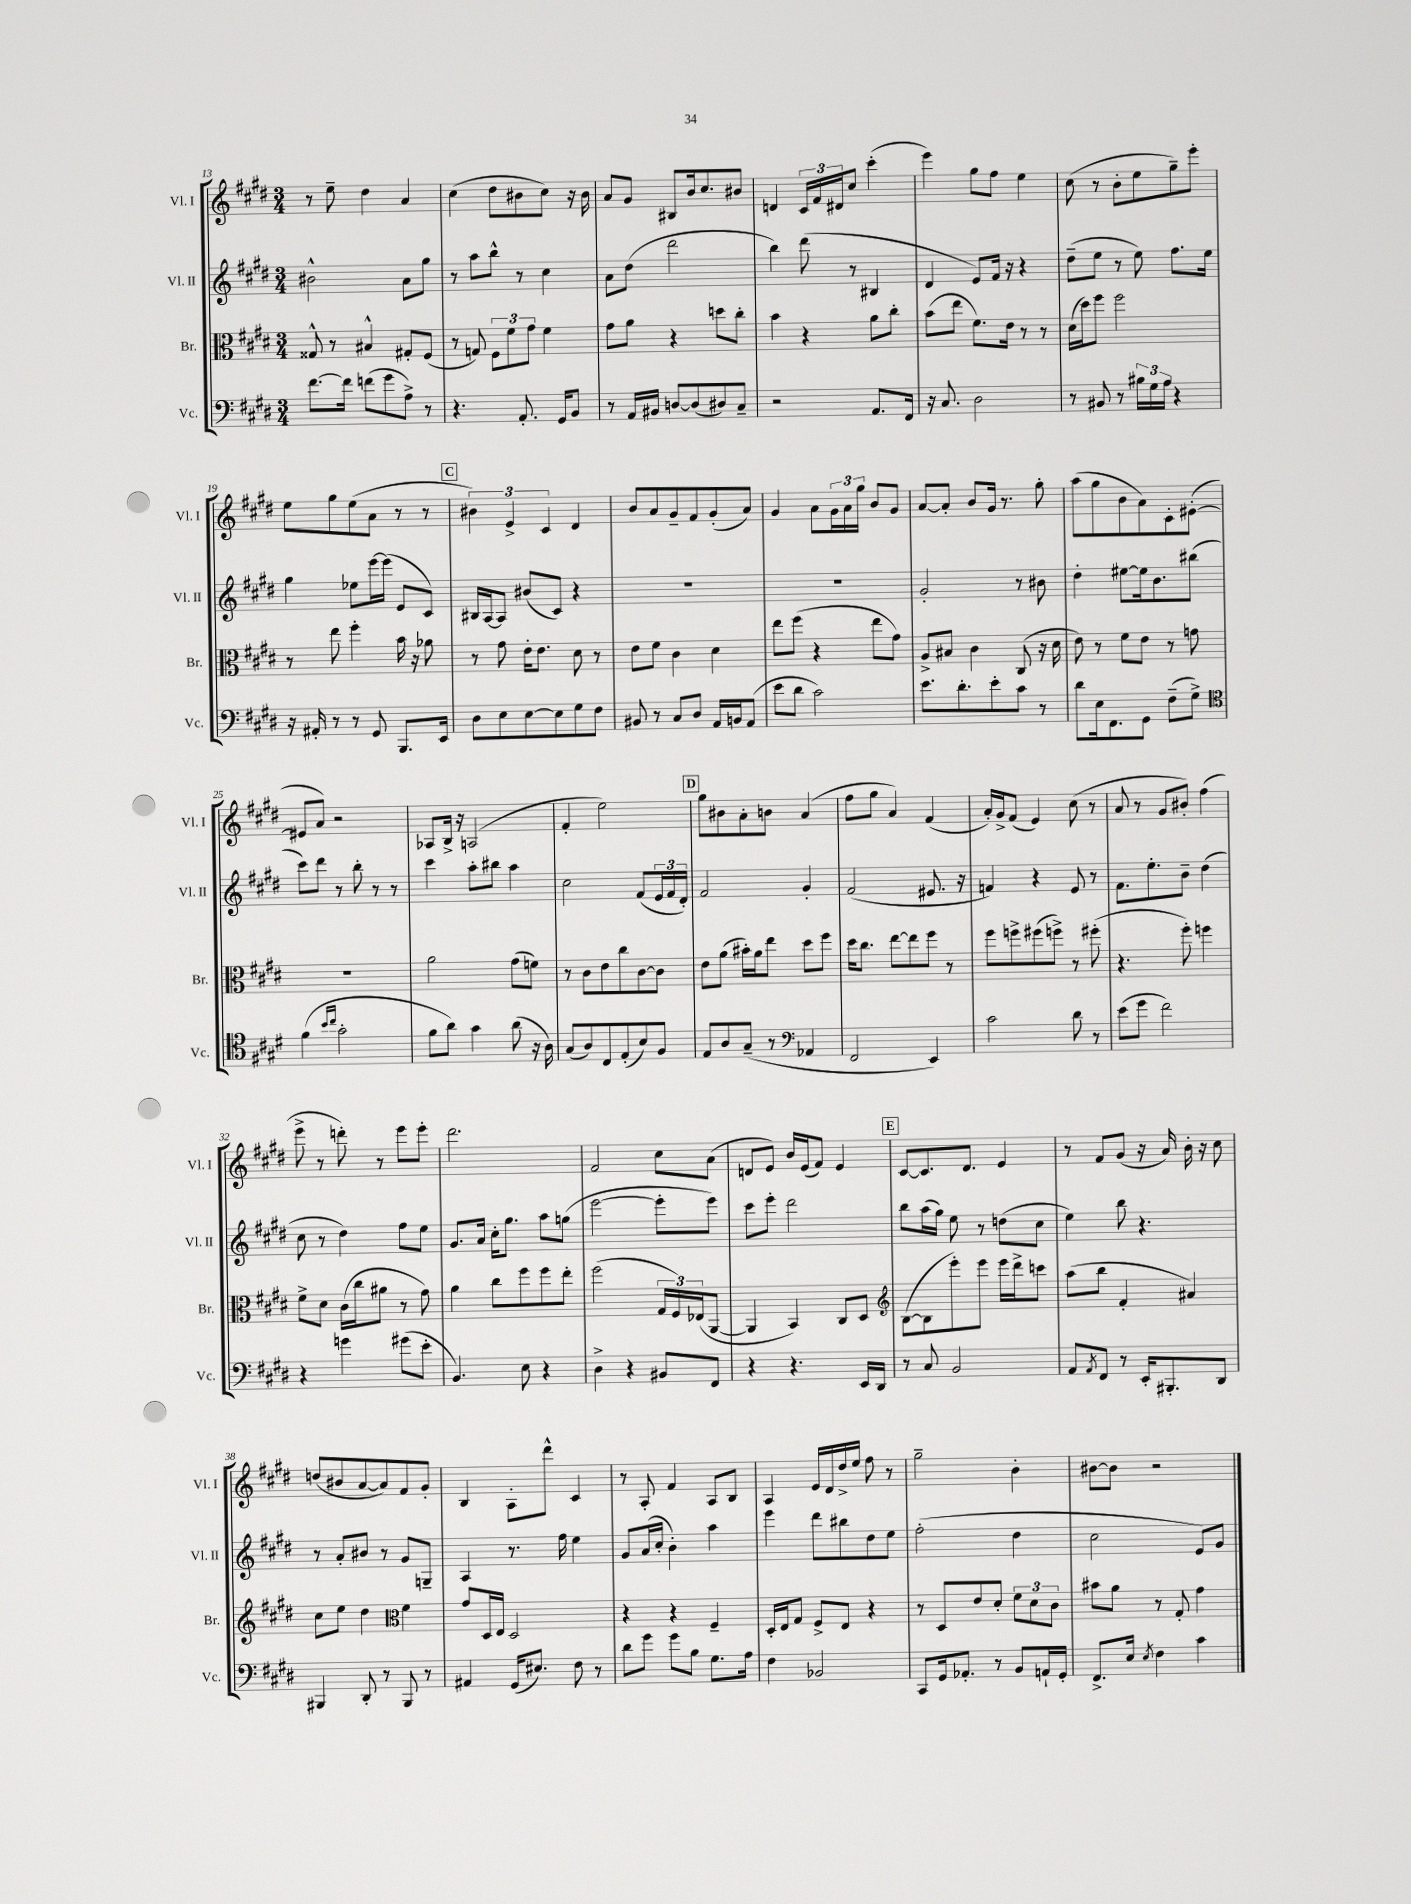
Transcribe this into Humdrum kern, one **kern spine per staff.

**kern	**kern	**kern	**kern
*part4	*part3	*part2	*part1
*staff4	*staff3	*staff2	*staff1
*I"Vc.	*I"Br.	*I"Vl. II	*I"Vl. I
*I'Vc.	*I'Br.	*I'Vl. II	*I'Vl. I
*clefF4	*clefC3	*clefG2	*clefG2
*k[f#c#g#d#]	*k[f#c#g#d#]	*k[f#c#g#d#]	*k[f#c#g#d#]
*M3/4	*M3/4	*M3/4	*M3/4
=13	=13	=13	=13
[8.f#\L	8G##X^^/	2b#X^^\	8r
.	8r	.	8ee~\
16f#\Jk]	.	.	.
(8fn\L	4B#X^^/	.	4dd#\
8g#\	.	.	.
8A^\J)	8G#X'/L	8a\L	4a/
8r	(8F#/J	8gg#\J	.
=14	=14	=14	=14
4.r	8r	8r	(4cc#\
.	8Gn/)	8aa\L	.
.	12F#\L	8bb^^\J	8dd#\L
.	12f#\	.	.
8.AA'/	.	8r	8b#X\
.	12g#\J	.	.
.	4f#\	4cc#\	8cc#\J)
16GG#/KL	.	.	.
8BB/J	.	.	16r
.	.	.	16b#\
=15	=15	=15	=15
8r	8g#\L	8a\L	8a/L
16AA/LL	8a\J	(8dd#\J	8g#/J
16BB#X/JJ	.	.	.
[8Dn/L	4r	2ddd#\	8B#X/L
(8D/]	.	.	16b/k
.	.	.	8.cc#/
8D#X/)	8ddn\L	.	.
8C#~/J	8cc#'\J	.	8b#X/J
=16	=16	=16	=16
2r	4b\	4bb\)	4dn/
.	4r	(8ddd#\	24c#/LL
.	.	.	24f#/
.	.	.	24d#X/J
.	.	8r	8cc#/J
8.AA/L	8a\L	4B#X/	(4ccc#'\
.	8cc#'\J	.	.
16FF#/Jk	.	.	.
=17	=17	=17	=17
16r	(8b\L	4d#/	4eee\)
8.C#/	.	.	.
.	8ee\J	.	.
2D#\	8.f#\L)	8e/L)	8gg#\L
.	.	16f#/Jk	8ff#\J
.	16e\Jk	16r	.
.	8r	4r	4ee\
.	8r	.	.
=18	=18	=18	=18
8r	(16d#\LL	(8dd#~\L	(8cc#\
.	16dd#\J)	.	.
8BB#X/	8ff#\J	8ee\J	8r
8r	2ff#\	8r	8b'\L
24B#X\LL	.	8ee\)	8ee\
24G#\	.	.	.
24A\JJ	.	.	.
4r	.	8.ff#\L	8gg#~\)
.	.	.	8eee'\J
.	.	16ee\Jk	.
!!LO:LB:g=z
=19	=19	=19	=19
16r	8r	4gg#\	8ee\L
16AA#X'/	.	.	.
8r	8ee\	.	8gg#\
8r	4ff#'\	8ee-X\L	(8ee\
8GG#/	.	[16eee\L	8a\J
.	.	(16eee\JJ]	.
8.BBB/L	16b\	8e/L	8r
.	16r	.	.
.	8a-X\	8c#/J)	8r
16EE/Jk	.	.	.
!!LO:REH:place=s1:t=C
=20	=20	=20	=20
8D#\L	8r	16B#X/LL	6b#X\)
.	.	[16A/J	.
8E\	8g#\	8A/J]	.
.	.	.	6e^/
[8E\	16e'\KL	(8b#X/L	.
.	8.e\J	.	.
.	.	.	6c#/
8E\]	.	8c#/J)	.
8G#\	8d#\	4r	4d#/
8F#\J	8r	.	.
=21	=21	=21	=21
8BB#X/	8e\L	2.r	8b/L
8r	8f#\J	.	8a/
8C#/L	4c#\	.	8g#~/
8D#/J	.	.	8f#/
16AA/LL	4d#\	.	(8g#'/
16BBn/J	.	.	.
(8AA/J	.	.	8a/J)
=22	=22	=22	=22
8e\L	8ee\L	2.r	4g#/
8d#\J	(8ff#\J	.	.
2c#\)	4r	.	8a\L
.	.	.	24g#\L
.	.	.	24a\
.	.	.	24gg#\JJ
.	8ee\L	.	8b/L
.	8g#\J)	.	8g#/J
=23	=23	=23	=23
8.e\L	8A^/L	2g#'/	[8a/L
.	8B#X/J	.	8a'/J]
8.d#'\	.	.	.
.	4c#\	.	8b/L
8e'\	.	.	16g#/Jk
.	.	.	8.r
8c#\J	(8C#/	8r	.
8r	16r	8b#X\	8gg#'\
.	16d#\	.	.
=24	=24	=24	=24
8d#\L	8e\)	4dd#'\	(8aa\L
16E\k	8r	.	8gg#\
8.FF#\	.	.	.
.	8f#\L	[8ee#X\L	8b\
8GG#\J	8e\J	16ee#\k]	8a\)
.	.	8.b\	.
(8F#~\L	8r	.	8c#'\
8G#^\J)	8gn\	(8bb#X\J	([8e#X'\J
!!LO:LB:g=z
=25	=25	=25	=25
*clefC4	*	*	*
(4f#\	2.r	8ccc#\L)	8e#X/L]
.	.	8ddd#\J	8a/J)
16qqb/LL	.	.	.
16qqcc#/JJ	.	.	.
2g#'\	.	8r	2r
.	.	8bb'\	.
.	.	8r	.
.	.	8r	.
=26	=26	=26	=26
8f#\L	2a\	4ccc#\	8A-X/L
8a\J)	.	.	16B^/Jk
.	.	.	16r
4g#\	.	8aa'\L	(2An/
.	.	8bb#X\J	.
(8a\	(8g#\L	4aa\	.
16r	8fn\J)	.	.
16A\)	.	.	.
=27	=27	=27	=27
(8G#/L	8r	2cc#\	4f#'/
8A/)	8c#\L	.	.
8C#/	8e\	.	2ee\)
(8E'/	8cc#\	.	.
8B/)	[8c#\	(8f#/L	.
8F#/J	8c#\J]	24e/L	.
.	.	24f#/	.
.	.	24d#'/JJ)	.
!!LO:REH:place=s1:t=D
=28	=28	=28	=28
8E/L	8e\L	2f#/	8gg#\L
8A/	(8a\J	.	8b#X\
(8G#~/J	16b#X'\LL)	.	8a'\
.	16a\J	.	.
8r	8ee\J	.	8bn\J
*clefF4	*	*	*
4AA-X/	8dd#\L	4g#'/	(4a/
.	8ff#\J	.	.
=29	=29	=29	=29
2FF#/	16dd#\KL	(2f#/	8ff#\L
.	8.cc#\J	.	.
.	.	.	8gg#\J
.	[8ee\L	.	4a/)
.	8ee\]	.	.
4EE/)	8ff#\J	8.e#X/	(4f#/
.	8r	.	.
.	.	16r	.
=30	=30	=30	=30
2c#\	8ff#\L	4fn/)	16a'/LL)
.	.	.	16g#^/J
.	8ffn^\	.	(8f#/J
.	(8ff#X\	4r	4e/)
.	8ffn^\J)	.	.
8d#\	8r	8e/	(8cc#\
8r	(8ff#X'\	8r	8r
=31	=31	=31	=31
(8e\L	4.r	8.f#\L	8a/
8g#\J	.	.	8r
.	.	8.ee'\	.
2f#\)	.	.	8g#/L
.	8ff#'\)	8b~\J	8b#X'/J)
.	4ffn\	(4dd#\	(4ff#\
!!LO:LB:g=z
=32	=32	=32	=32
4r	8f#^\L	8cc#\	8eee^\
.	8d#\J	8r	8r
4gn\	(16c#\LL	4dd#\)	8dddn'\)
.	16cc#\J	.	.
.	8a#X\J	.	8r
(8g#X\L	8r	8ff#\L	8eee\L
8e'\J	8g#\)	8ee\J	8eee'\J
=33	=33	=33	=33
4.BB/)	4a\	8.g#/L	2.ddd#\
.	.	16a/Jk	.
.	8cc#\L	16cc#'\KL	.
.	.	8.gg#\J	.
8E\	8ff#\	.	.
4r	8ff#\	8aa\L	.
.	8ee'\J	(8ggn\J	.
=34	=34	=34	=34
4D#^\	(2ff#\	[2eee\	2f#/
4r	.	.	.
8BB#X/L	24G#/LL	8eee'\L]	8cc#\L
.	24F#/)	.	.
.	(24E-X/J	.	.
8FF#/J	[8AA/J	8eee\J)	(8a\J
=35	=35	=35	=35
4r	4AA/]	8ccc#\L	8dn/L
.	.	8eee'\J	8e/J)
4.r	4BB/)	2ddd#\	16b/LL
.	.	.	(16e/J
.	.	.	8f#/J)
.	8C#/L	.	4e/
16EE/LL	8D#/J	.	.
16DD#/JJ	.	.	.
!!LO:REH:place=s1:t=E
=36	=36	=36	=36
*	*clefG2	*	*
8r	([8B\L	8bb\L	[8c#/L
8C#/	8B\]	(16aa\L	8.c#/]
.	.	16gg#\JJ)	.
2BB/	8eee'\)	8ee\	.
.	.	.	8.d#/J
.	8eee\J	8r	.
.	16eee\LL	(8ddn\L	4e/
.	16ddd#^\J	.	.
.	8cccn\J	8cc#\J	.
=37	=37	=37	=37
8AA/L	(8aa\L	4ee\)	8r
8qAA/	.	.	.
8FF#/J	8bb\J	.	8f#/L
8r	4f#'/	8bb\	(8g#/J
16EE'/KL	.	4.r	16r
8.BBB#X'/	.	.	16a/)
.	4a#X/)	.	16b'\
.	.	.	16r
8DD#/J	.	.	8cc#\
!!LO:LB:g=z
=38	=38	=38	=38
4BBB#X/	8cc#\L	8r	(8ddn/L
.	8ee\J	8a'/L	8b#X/
8DD#'/	4dd#\	8b#X/J	[8a/
8r	.	8r	8a/])
*	*clefC3	*	*
8BBB#/	4f#\	8g#/L	8f#/
8r	.	8Gn~/J	8g#'/J
=39	=39	=39	=39
4AA#X/	8g#/L	4A/	4B/
.	16D#/L	.	.
.	16E/JJ	.	.
(16GG#/KL	2D#/	8.r	8A'\L
8.E#X/J)	.	.	.
.	.	.	8ddd#^^\J
.	.	16ff#\	.
8F#\	.	4ee\	4c#/
8r	.	.	.
=40	=40	=40	=40
8d#\L	4r	8g#/L	8r
8g#\J	.	(16a/L	8A'/
.	.	16cc#'/JJ	.
8g#\L	4r	4b'\)	4f#/
8B\J	.	.	.
8.G#\L	4F#~/	4aa\	8A/L
.	.	.	8B/J
16A\Jk	.	.	.
=41	=41	=41	=41
4F#\	16D#'/LL	4eee\	4A/
.	16E/J	.	.
.	8G#/J	.	.
2BB-X/	8F#^/L	8ddd#\L	16e/LL
.	.	.	16d#/
.	8E/J	8bb#X\	16dd#^/
.	.	.	16ee/JJ
.	4r	8dd#\	8ff#\
.	.	8ee\J	8r
=42	=42	=42	=42
8CC#/L	8r	(2ff#'\	2gg#~\
16GG#/k	8D#/L	.	.
8.AA-X'/J	.	.	.
.	8e/	.	.
8r	8d#'/J	.	.
8BB/L	12f#\L	4dd#\	4b'\
.	12d#\	.	.
16AAn`/L	.	.	.
.	12c#\J	.	.
16GG#'/JJ	.	.	.
=43	=43	=43	=43
8.FF#^/L	8b#X\L	2cc#\	[8b#X\L
.	8a\J	.	8b#\J]
16E/Jk	.	.	.
8qE/	.	.	.
4F#\	8r	.	2r
.	8G#'/	.	.
4c#\	4g#\	8e/L)	.
.	.	8g#/J	.
==	==	==	==
*-	*-	*-	*-
